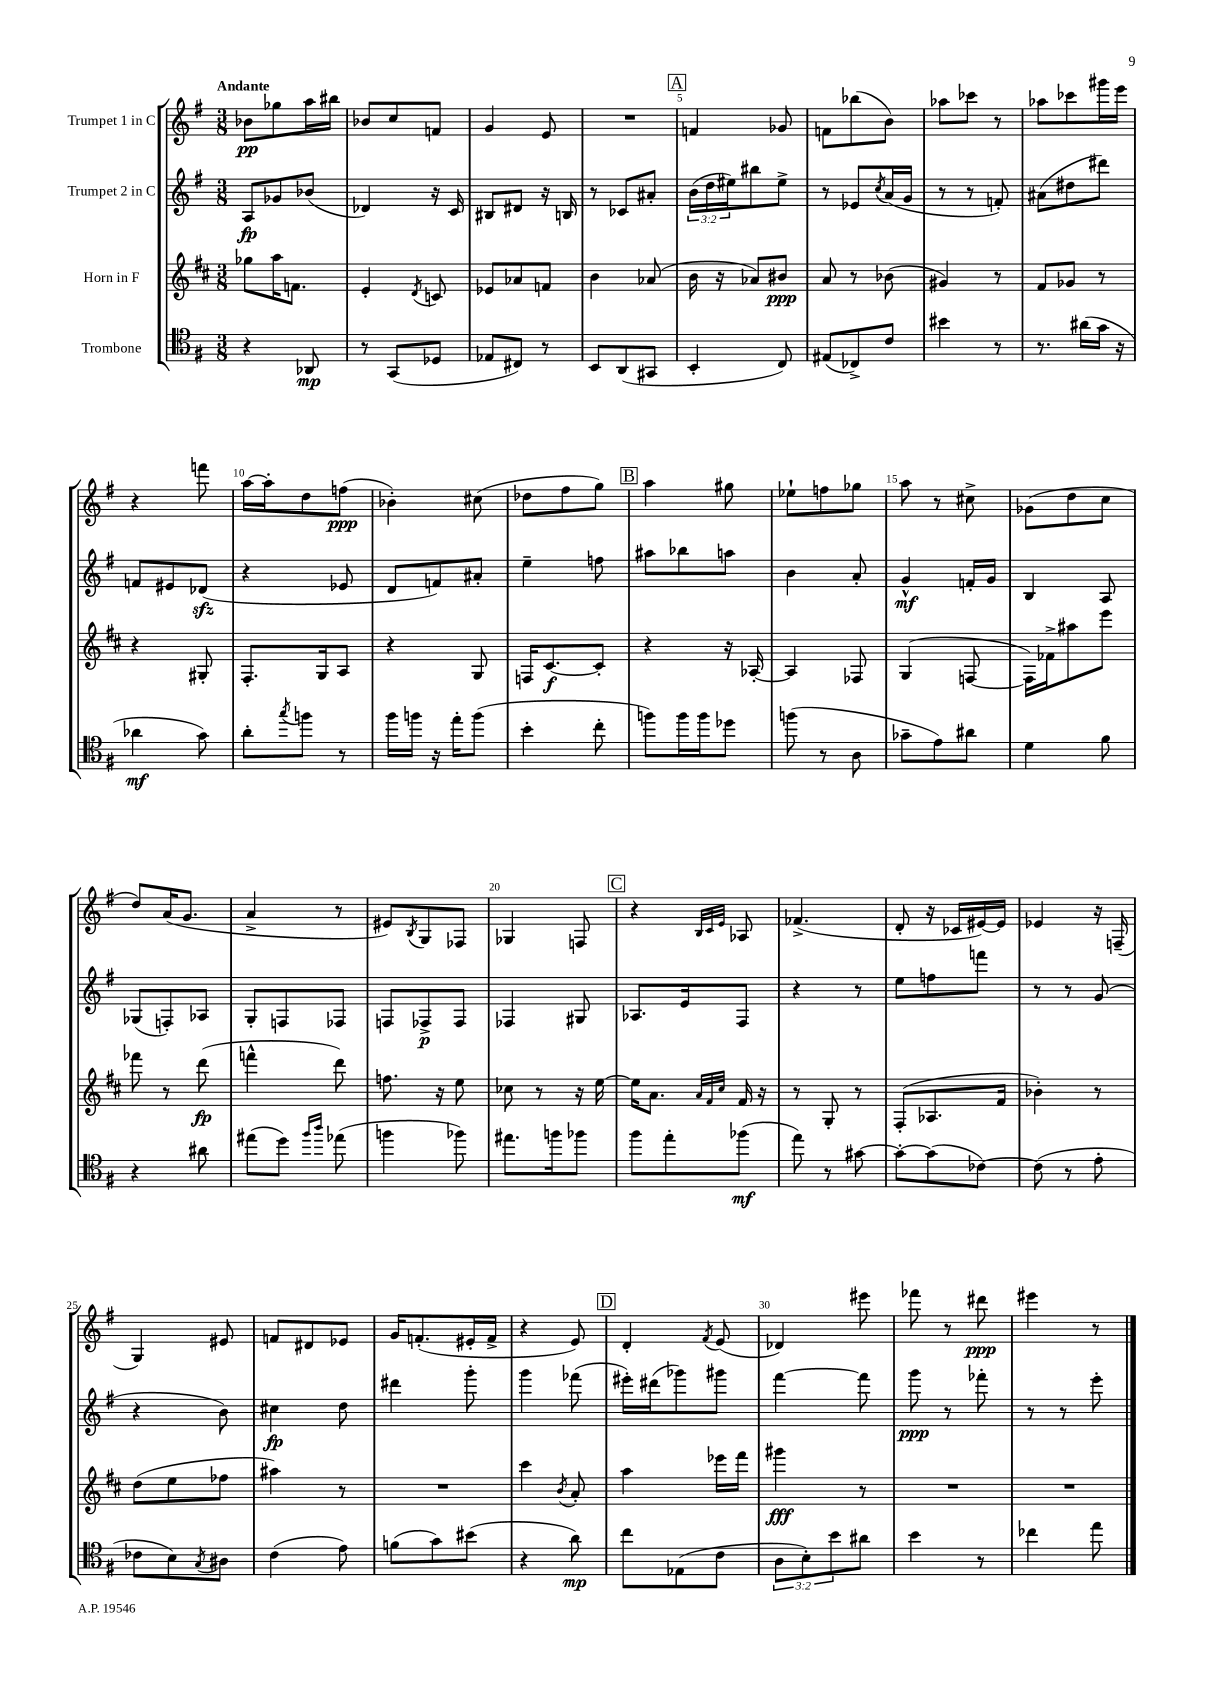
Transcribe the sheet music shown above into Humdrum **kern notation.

**kern	**kern	**kern	**kern
*staff4	*staff3	*staff2	*staff1
*clefC4	*clefG2	*clefG2	*clefG2
*k[f#]	*k[f#c#]	*k[f#]	*k[f#]
*M3/8	*M3/8	*M3/8	*M3/8
4r	8gg-	8A	8b-
.	16aa	8g-	8gg-
.	8.f	.	.
8AA-	.	(8b-	16aa
.	.	.	16bb#
=	=	=	=
8r	4e'	4d-)	8b-
(8GG	.	.	8cc
.	8qd	.	.
8D-	8c	16r	8f
.	.	16c	.
=	=	=	=
8E-	8e-	8B#	4g
8C#)	8a-	8d#	.
8r	8f	16r	8e
.	.	16B	.
=	=	=	=
8BB	4b	8r	4.r
(8AA	.	8c-	.
8GG#	(8a-	8a#'	.
=	=	=	=
4BB'	16b	(24b	4f
.	.	24dd	.
.	16r	.	.
.	.	24ee#)	.
.	8a-)	8bb#	.
8C)	8b#	8ee#^	8g-
=	=	=	=
(8E#	8a	8r	8f
8C-^)	8r	8e-	(8bb-
.	.	8qcc	.
8c	(8b-	(16a	8b)
.	.	16g	.
=	=	=	=
4b#	4g#)	8r	8aa-
.	.	8r	8ccc-
8r	8r	8f')	8r
=	=	=	=
8.r	8f#	(8a#	8aa-
.	8g-	8dd#	8ccc-
(16a#	.	.	.
16g	8r	8ddd#)	16ggg#
16r	.	.	16eee
=	=	=	=
4a-	4r	8f	4r
.	.	8e#	.
8g)	8G#'	(8d-	8fff
=	=	=	=
8a'	8.F#'	4r	[16aa
.	.	.	16aa']
8qgg	.	.	.
8ff	.	.	8dd
.	16G	.	.
8r	8A	8e-	(8ff
=	=	=	=
16ff#	4r	8d	4b-')
16ff	.	.	.
16r	.	8f)	.
16ee'	.	.	.
(8ff	8G	8a#'	(8cc#
=	=	=	=
4b'	16F	4ee~	8dd-
.	[8.c#	.	.
.	.	.	8ff#
8cc'	8c#']	8ff	8gg)
=	=	=	=
8ff)	4r	8aa#	4aa
16ff	.	8bb-	.
16ff	.	.	.
8dd-	16r	8aa	8gg#
.	[16A-'	.	.
=	=	=	=
(8ff	4A-]	4b	8ee-`
8r	.	.	8ff
8A	8F-	8a'	8gg-
=	=	=	=
8g-~	(4G	4g^^	8aa
8e)	.	.	8r
8a#	[8F	16f'	8cc#^
.	.	16g	.
=	=	=	=
4d	16F])	4B	(8g-
.	16f-^	.	.
.	8aa#	.	8dd
8f#	8eee	8A	8cc
=	=	=	=
4r	8fff-	(8G-	8dd)
.	8r	8F')	(16a
.	.	.	8.g
8a#	(8ddd	8A-	.
=	=	=	=
(8ee#	4fff^^	8G'	4a^
8dd)	.	8F	.
16qqff#	.	.	.
16qqaa	.	.	.
(8ee-	8ddd)	8F-	8r
=	=	=	=
4ff	8.ff	8F	8e#)
.	.	.	8qB
.	.	8F-^	8G
.	16r	.	.
8ff-)	8ee	8F-	8F-
=	=	=	=
8.ee#	8cc-	4F-	4G-
.	8r	.	.
16ff	.	.	.
8ff-	16r	8G#	8F
.	[16ee	.	.
=	=	=	=
8ff#	16ee]	8.A-	4r
.	8.a	.	.
8ee'	.	.	.
.	.	16e	.
.	32qqa	.	32qqB
.	32qqf#	.	32qqc
.	32qqcc#	.	32qqe
(8ff-	16f#	8F#	8A-
.	16r	.	.
=	=	=	=
8ee)	8r	4r	(4.f-^
8r	8G'	.	.
[8g#	8r	8r	.
=	=	=	=
8g#'_	(8F#'	8ee	8d'
(8g#]	8.A-	8ff	16r
.	.	.	16c-
[8c-)	.	8fff	[16e#)
.	16f#	.	16e#]
=	=	=	=
(8c-]	4b-')	8r	4e-
8r	.	8r	.
8e'	8r	(8g	16r
.	.	.	(16F~
=	=	=	=
8c-	(8dd	4r	4G)
8B)	8ee	.	.
8qG	.	.	.
8A#	8ff-	8b)	8e#
=	=	=	=
(4c	4aa#)	4cc#	8f
.	.	.	8d#
8e)	8r	8dd	8e-
=	=	=	=
(8f	4.r	4ddd#	16g
.	.	.	(8.f'
8g)	.	.	.
(8b#	.	8ggg'	16e#'
.	.	.	16f^
=	=	=	=
4r	4ccc#	4ggg	4r
.	8qb	.	.
8a)	8a'	(8fff-	8e)
=	=	=	=
8cc	4aa	16eee#')	4d'
.	.	(16ddd#	.
(8E-	.	8ggg-)	.
.	.	.	8qf#
8c	16eee-	8ggg#	(8e
.	16fff#	.	.
=	=	=	=
12A	4ggg#	[4fff#	4d-)
12B')	.	.	.
12b	.	.	.
8a#	8r	8fff#]	8eee#
=	=	=	=
4b	4.r	8ggg	8fff-
.	.	8r	8r
8r	.	8fff-'	8ddd#
=	=	=	=
4cc-	4.r	8r	4eee#
.	.	8r	.
8ee	.	8eee'	8r
==	==	==	==
*-	*-	*-	*-
